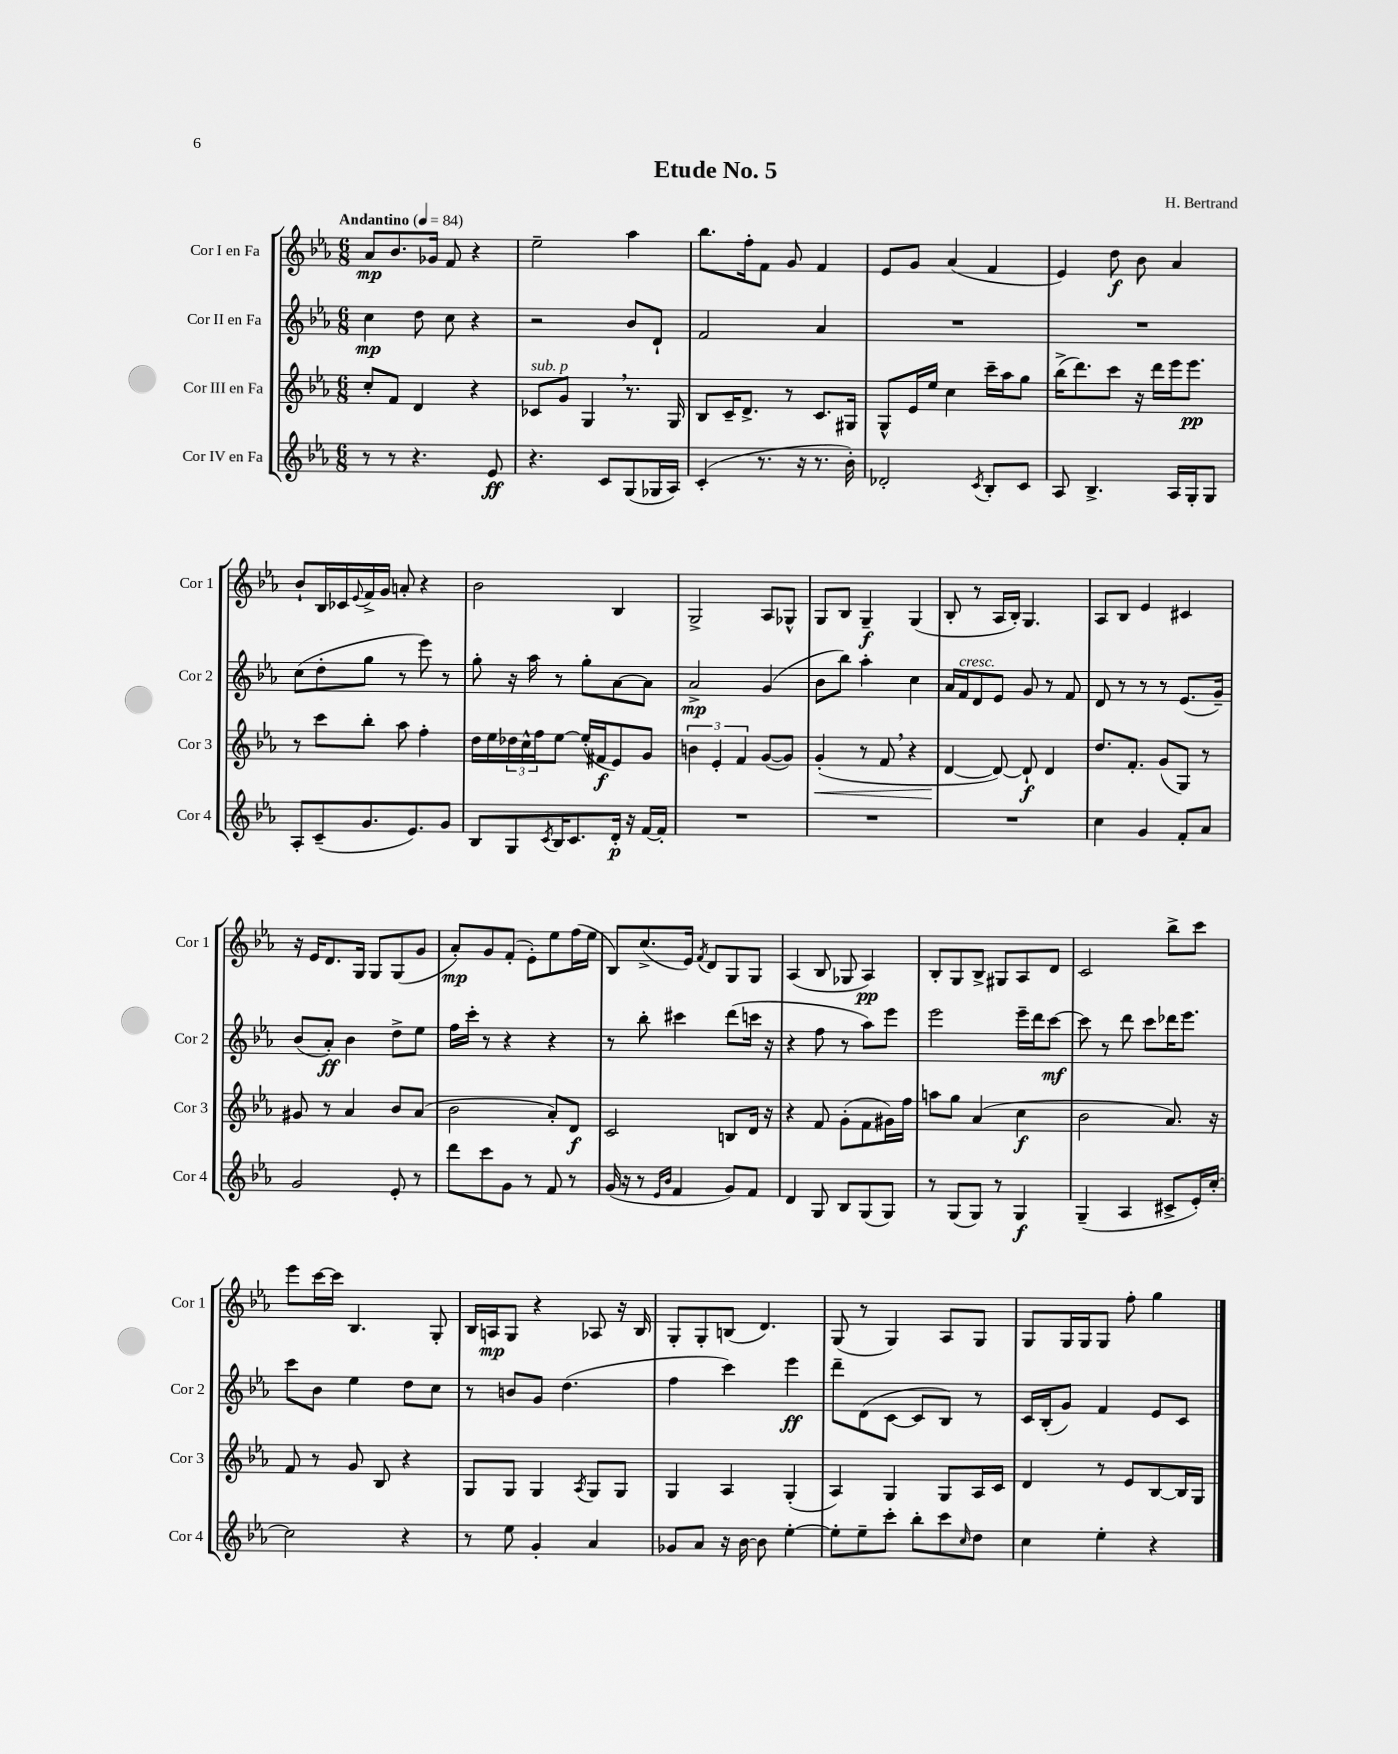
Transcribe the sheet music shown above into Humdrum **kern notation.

**kern	**kern	**kern	**kern
*staff4	*staff3	*staff2	*staff1
*clefG2	*clefG2	*clefG2	*clefG2
*k[b-e-a-]	*k[b-e-a-]	*k[b-e-a-]	*k[b-e-a-]
*M6/8	*M6/8	*M6/8	*M6/8
*MM84	*MM84	*MM84	*MM84
8r	8cc'	4cc	8a-
8r	8f	.	8.b-
4.r	4d	8dd	.
.	.	.	16g-
.	.	8cc	8f
.	4r	4r	4r
8e-	.	.	.
=	=	=	=
4.r	8c-	2r	2ee-~
.	8g	.	.
.	4G	.	.
8c	.	.	.
(8G	8.r	8b-	4aa-
16G-	.	8d`	.
16A-)	16G	.	.
=	=	=	=
(4c'	8B-	2f	8.bb-
.	16c~	.	.
.	8.d^	.	16ff'
8.r	.	.	8f
.	8r	.	8g
16r	.	.	.
8.r	8.c	4a-	4f
16b-')	16G#	.	.
=	=	=	=
2d-'	8G^^	2.r	8e-
.	16e-	.	8g
.	16ee-	.	.
.	4cc	.	(4a-
8qc	.	.	.
8B-'	16ccc~	.	4f
.	16aa-	.	.
8c	8gg	.	.
=	=	=	=
8A-	(16bb-^	2.r	4e-)
.	8.ddd)	.	.
4.B-^	.	.	.
.	8ccc	.	8dd
.	16r	.	8b-
.	16ddd	.	.
16A-	16eee-	.	4a-
16G'	8.eee-	.	.
8G	.	.	.
=	=	=	=
8A-'	8r	(8cc	8b-`
(8c~	8ccc	8dd'	16B-
.	.	.	16c-
.	.	.	8qqe-
8.g	8bb-'	8gg	16f^
.	.	.	16g
.	8aa-	8r	8a'
8.e-)	.	.	.
.	4ff'	8eee-)	4r
8g	.	8r	.
=	=	=	=
8B-	16dd	8gg'	2b-
.	16ee-	.	.
8G	24dd-	16r	.
.	24cc^^	.	.
.	.	16aa-	.
.	24ff	.	.
8qc	.	.	.
16B-	[8ee-	8r	.
8.c	.	.	.
.	(16ee-']	8gg'	.
.	16f#	.	.
16d'	8e-)	[8a-	4B-
16r	.	.	.
[16f	8g	8a-]	.
16f']	.	.	.
=	=	=	=
2.r	6b	2a-^	2G^
.	6e-'	.	.
.	6f	.	.
.	([8g	(4g	8A-
.	8g])	.	8G-^^
=	=	=	=
2.r	(4g'	8b-	8G
.	.	8bb-)	8B-
.	8r	4aa-'	4G~
.	8f	.	.
.	4r	4cc	(4G
=	=	=	=
2.r	[4d	16a-	8B-'
.	.	16f	.
.	.	8d	8r
.	8d_)	8e-	16A-
.	.	.	16B-')
.	8d`]	8g	4.G
.	4d	8r	.
.	.	8f	.
=	=	=	=
4cc	8.dd	8d	8A-
.	.	8r	8B-
.	8.f'	.	.
4g	.	8r	4e-
.	(8g	8r	.
8f'	8G)	(8.e-	4c#
8a-	8r	.	.
.	.	16g~)	.
=	=	=	=
2g	8g#	(8b-	16r
.	.	.	16e-
.	8r	8a-')	8.d
.	4a-	4b-	.
.	.	.	16G
.	.	.	8G
8e-'	8b-	8dd^	(8G
8r	(8a-	8ee-	8g
=	=	=	=
8ddd	2b-	16ff	8a-')
.	.	16ccc'	.
8ccc	.	8r	8g
8g	.	4r	(8f'
8r	.	.	8e-')
8f	8a-')	4r	8ee-
8r	8d	.	(16ff
.	.	.	16ee-
=	=	=	=
(16g	2c	8r	8B-)
16r	.	.	.
8r	.	8bb-'	(8.cc^
16qqe-	.	.	.
16qqb-	.	.	.
4f	.	4ccc#	.
.	.	.	16e-)
.	.	.	8qf
.	.	.	8d
8g)	8B	(8ddd	8G
8f	16d	16ccc	8G
.	16r	16r	.
=	=	=	=
4d	4r	4r	(4A-
8G	8f	8ff	8B-
8B-	(8g'	8r	8G-
(8G	8f	8aa-)	4A-)
8G)	16g#)	8eee-	.
.	16ff	.	.
=	=	=	=
8r	8aa	2eee-	8B-'
(8G	8gg	.	8G
8G)	(4a-	.	8B-^
8r	.	.	8G#
4G	4cc	16eee-~	8A-
.	.	16ddd	.
.	.	[8ccc	8d
=	=	=	=
(4G~	2b-	8ccc]	2c
.	.	8r	.
4A-	.	8ddd	.
.	.	8ccc	.
8c#^	8.a-)	16ddd-	8bb-^
.	.	8.eee-	.
16e-')	.	.	8ccc
[16cc'	16r	.	.
=	=	=	=
2cc]	8f	8ccc	8eee-
.	8r	8b-	[16ccc
.	.	.	16ccc]
.	8g	4ee-	4.B-
.	8B-	.	.
4r	4r	8dd	.
.	.	8cc	8G'
=	=	=	=
8r	8G	8r	16B-
.	.	.	16A
8ee-	8G	8b	8G
4g'	4G	8g	4r
.	.	(4.dd	.
.	8qA-	.	.
4a-	8G	.	8A-
.	8G	.	16r
.	.	.	16B-
=	=	=	=
8g-	4G	4ff	8G'
8a-	.	.	8G'
16r	4A-	4ccc)	(8B
[16b-	.	.	.
8b-]	.	.	4.d)
[4ee-'	(4G'	4eee-	.
=	=	=	=
8ee-']	4A-)	8ddd~	(8G
8ee-~	.	(8d	8r
8ccc'	4G	[8c	4G)
8bb-'	.	8c]	.
8ccc	8G	8B-)	8A-
16qqcc	.	.	.
8dd	16A-	8r	8G
.	16c	.	.
=	=	=	=
4cc	4d	16c	8G
.	.	(16B-'	.
.	.	8g)	16G
.	.	.	16G
4ee-'	8r	4f	8G
.	8e-	.	8ff'
4r	[8B-	8e-	4gg
.	16B-]	8c	.
.	16G	.	.
==	==	==	==
*-	*-	*-	*-
